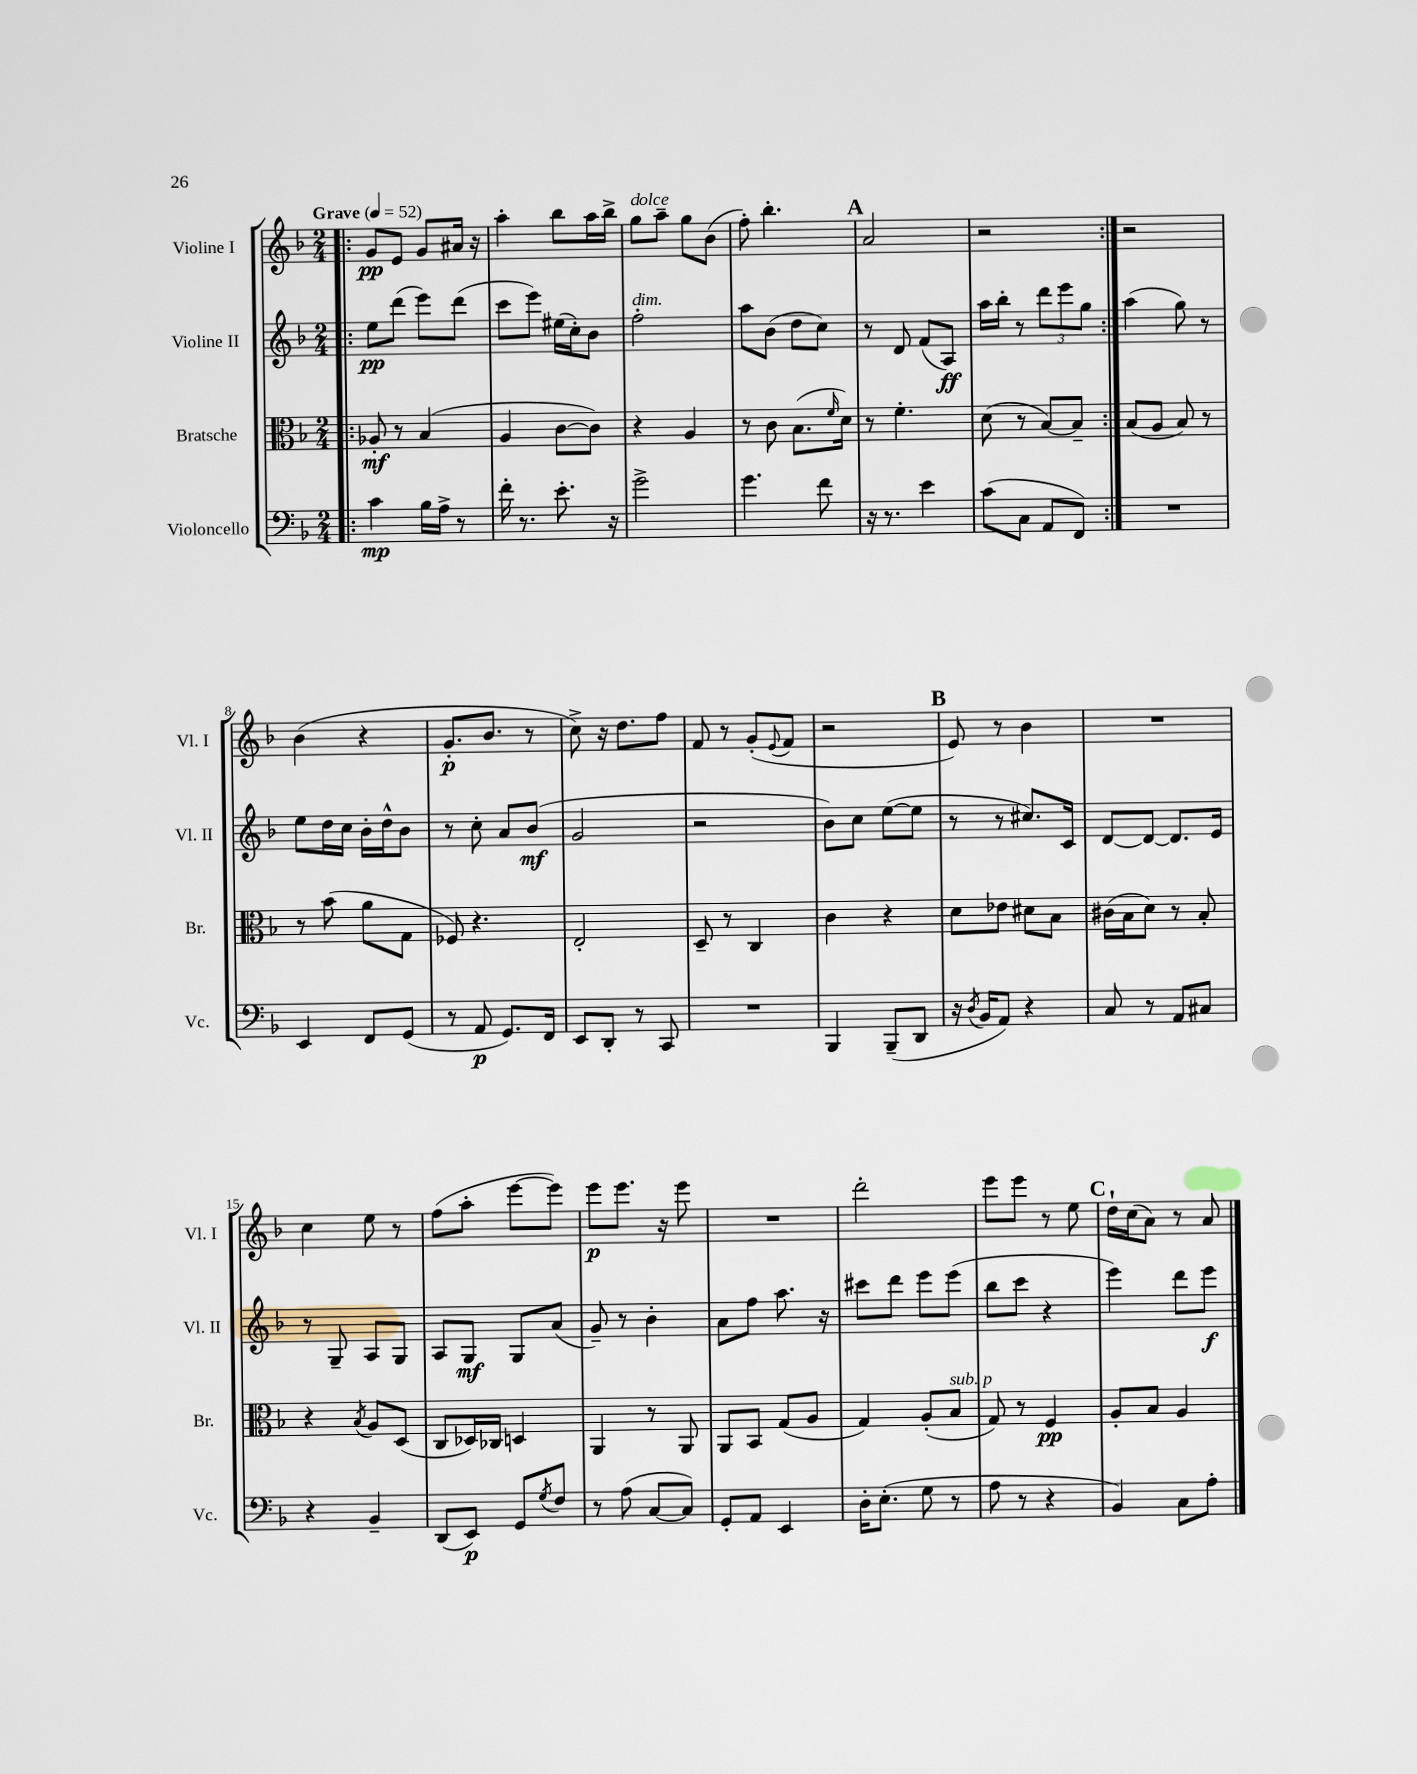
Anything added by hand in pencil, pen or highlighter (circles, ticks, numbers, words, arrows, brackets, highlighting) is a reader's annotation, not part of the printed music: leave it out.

**kern	**dynam	**kern	**dynam	**kern	**dynam	**kern	**dynam
*part4	*part4	*part3	*part3	*part2	*part2	*part1	*part1
*staff4	*staff4	*staff3	*staff3	*staff2	*staff2	*staff1	*staff1
*I"Violoncello	*	*I"Bratsche	*	*I"Violine II	*	*I"Violine I	*
*I'Vc.	*	*I'Br.	*	*I'Vl. II	*	*I'Vl. I	*
*clefF4	*	*clefC3	*	*clefG2	*	*clefG2	*
*k[b-]	*	*k[b-]	*	*k[b-]	*	*k[b-]	*
*M2/4	*	*M2/4	*	*M2/4	*	*M2/4	*
*MM52	*	*MM52	*	*MM52	*	*MM52	*
=1!|:	=1!|:	=1!|:	=1!|:	=1!|:	=1!|:	=1!|:	=1!|:
!	!	!	!	!	!	!LO:TX:a:B:t=Grave	!
4c\	mp	8A-X'/	mf	8ee\L	pp	8g/L	pp
.	.	8r	.	(8ddd\J	.	8e/J	.
16B-\LL	.	(4B-/	.	8eee\L)	.	8g/L	.
16A^\JJ	.	.	.	.	.	.	.
8r	.	.	.	(8ddd\J	.	16a#X/Jk	.
.	.	.	.	.	.	16r	.
=2	=2	=2	=2	=2	=2	=2	=2
16f'\	.	4A/	.	8ccc\L	.	4aa'\	.
8.r	.	.	.	.	.	.	.
.	.	.	.	8eee\J)	.	.	.
8.e'\	.	[8c\L	.	(16ee#X\LL	.	8bb-\L	.
.	.	.	.	16cc'\J)	.	.	.
.	.	8c\J])	.	8b-\J	.	16aa\L	.
16r	.	.	.	.	.	16bb-^\JJ	.
=3	=3	=3	=3	=3	=3	=3	=3
!	!	!	!	!	!	!LO:TX:a:i:t=dolce	!
!	!	!	!	!LO:TX:a:i:t=dim.	!	!	!
2g^\	.	4r	.	2ff'\	.	8gg\L	.
.	.	.	.	.	.	8aa~\J	.
.	.	4A/	.	.	.	8gg\L	.
.	.	.	.	.	.	(8b-\J	.
=4	=4	=4	=4	=4	=4	=4	=4
4.g\	.	8r	.	8aa\L	.	8ff'\)	.
.	.	8c\	.	(8b-\J	.	4.bb-'\	.
.	.	(8.B-\L	.	8dd\L	.	.	.
8f\	.	.	.	8cc\J)	.	.	.
.	.	16qqf/	.	.	.	.	.
.	.	16d\Jk)	.	.	.	.	.
!!LO:REH:place=s1:t=A
=5	=5	=5	=5	=5	=5	=5	=5
16r	.	8r	.	8r	.	2a/	.
8.r	.	.	.	.	.	.	.
.	.	4.f'\	.	8d/	.	.	.
4e\	.	.	.	(8f/L	.	.	.
.	.	.	.	8A/J)	ff	.	.
=6	=6	=6	=6	=6	=6	=6	=6
(8c\L	.	(8d\	.	16aa\LL	.	2r	.
.	.	.	.	16bb-'\JJ	.	.	.
8C\J	.	8r	.	8r	.	.	.
8AA/L	.	[8B-/L)	.	12ddd\L	.	.	.
.	.	.	.	12eee\	.	.	.
8FF/J)	.	8B-~/J]	.	.	.	.	.
.	.	.	.	12gg\J	.	.	.
=7:|!	=7:|!	=7:|!	=7:|!	=7:|!	=7:|!	=7:|!	=7:|!
2r	.	(8B-/L	.	(4aa\	.	2r	.
.	.	8A/J	.	.	.	.	.
.	.	8B-/)	.	8gg\)	.	.	.
.	.	8r	.	8r	.	.	.
!!LO:LB:g=z
=8	=8	=8	=8	=8	=8	=8	=8
4EE/	.	8r	.	8ee\L	.	(4b-\	.
.	.	(8b-\	.	16dd\L	.	.	.
.	.	.	.	16cc\JJ	.	.	.
8FF/L	.	8a\L	.	16b-'\LL	.	4r	.
.	.	.	.	16dd^^\J	.	.	.
(8GG/J	.	8G\J	.	8b-\J	.	.	.
=9	=9	=9	=9	=9	=9	=9	=9
8r	.	8F-X/)	.	8r	.	8.g'/L	p
8AA/	p	4.r	.	8cc'\	.	.	.
.	.	.	.	.	.	8.b-/J	.
8.GG/L)	.	.	.	8a/L	.	.	.
.	.	.	.	(8b-/J	mf	8r	.
16FF/Jk	.	.	.	.	.	.	.
=10	=10	=10	=10	=10	=10	=10	=10
8EE/L	.	2E'/	.	2g/	.	8cc^\)	.
8DD'/J	.	.	.	.	.	16r	.
.	.	.	.	.	.	8.dd\L	.
8r	.	.	.	.	.	.	.
8CC/	.	.	.	.	.	8ff\J	.
=11	=11	=11	=11	=11	=11	=11	=11
2r	.	8D~/	.	2r	.	8f/	.
.	.	8r	.	.	.	8r	.
.	.	4C/	.	.	.	(8g'/L	.
.	.	.	.	.	.	8qqe/	.
.	.	.	.	.	.	8f/J	.
=12	=12	=12	=12	=12	=12	=12	=12
4BBB-/	.	4c\	.	8b-\L)	.	2r	.
.	.	.	.	8cc\J	.	.	.
(8BBB-~/L	.	4r	.	([8ee\L	.	.	.
8DD/J	.	.	.	8ee\J]	.	.	.
!!LO:REH:place=s1:t=B
=13	=13	=13	=13	=13	=13	=13	=13
16r	.	8d\L	.	8r	.	8e/)	.
8qD/	.	.	.	.	.	.	.
16BB-/KL	.	.	.	.	.	.	.
8AA/J)	.	8e-X\J	.	8r	.	8r	.
4r	.	8d#X\L	.	8.cc#X/L)	.	4b-\	.
.	.	8B-\J	.	.	.	.	.
.	.	.	.	16c/Jk	.	.	.
=14	=14	=14	=14	=14	=14	=14	=14
8C/	.	(16c#X\LL	.	[8d/L	.	2r	.
.	.	16B-\J	.	.	.	.	.
8r	.	8d\J)	.	8d/J_	.	.	.
8AA/L	.	8r	.	8.d/L]	.	.	.
8C#X/J	.	8B-'/	.	.	.	.	.
.	.	.	.	16e/Jk	.	.	.
!!LO:LB:g=z
=15	=15	=15	=15	=15	=15	=15	=15
4r	.	4r	.	8r	.	4cc\	.
.	.	.	.	8G~/	.	.	.
.	.	8qB-/	.	.	.	.	.
4BB-~/	.	8A/L	.	8A/L	.	8ee\	.
.	.	(8D/J	.	8G/J	.	8r	.
=16	=16	=16	=16	=16	=16	=16	=16
(8DD/L	.	8C/L	.	8A/L	.	(8ff\L	.
8EE/J)	p	16D-X/L)	.	8G/J	mf	8aa'\J	.
.	.	16C-X/JJ	.	.	.	.	.
8GG/L	.	4Dn/	.	8G/L	.	[8eee\L	.
8qG/	.	.	.	.	.	.	.
8F/J	.	.	.	(8a/J	.	8eee\J])	.
=17	=17	=17	=17	=17	=17	=17	=17
8r	.	4AA/	.	8g~/)	.	8eee\L	p
(8A\	.	.	.	8r	.	8.eee\J	.
[8C/L	.	8r	.	4b-'\	.	.	.
.	.	.	.	.	.	16r	.
8C/J])	.	8AA/	.	.	.	8eee\	.
=18	=18	=18	=18	=18	=18	=18	=18
8GG'/L	.	8AA/L	.	8a\L	.	2r	.
8AA/J	.	8BB-/J	.	8ff\J	.	.	.
4EE/	.	(8G/L	.	8.aa\	.	.	.
.	.	8A/J	.	.	.	.	.
.	.	.	.	16r	.	.	.
=19	=19	=19	=19	=19	=19	=19	=19
16D'\KL	.	4G/)	.	8ccc#X\L	.	2ddd'\	.
(8.E'\J	.	.	.	.	.	.	.
.	.	.	.	8ddd\J	.	.	.
8G\	.	(8A'/L	.	8eee\L	.	.	.
!	!	!LO:TX:a:i:t=sub. p	!	!	!	!	!
8r	.	8B-/J	.	(8eee\J	.	.	.
=20	=20	=20	=20	=20	=20	=20	=20
8A\	.	8G/)	.	8bb-\L	.	8eee\L	.
8r	.	8r	.	8ccc\J	.	8eee\J	.
4r	.	4F/	pp	4r	.	8r	.
.	.	.	.	.	.	8ee\	.
!!LO:REH:place=s1:t=C
=21	=21	=21	=21	=21	=21	=21	=21
4BB-/)	.	8A'/L	.	4eee\)	.	16dd`\LL	.
.	.	.	.	.	.	(16cc\J	.
.	.	8B-/J	.	.	.	8a\J)	.
8C\L	.	4A/	.	8ddd\L	.	8r	.
8A'\J	.	.	.	8eee\J	f	8a/	.
==	==	==	==	==	==	==	==
*-	*-	*-	*-	*-	*-	*-	*-
